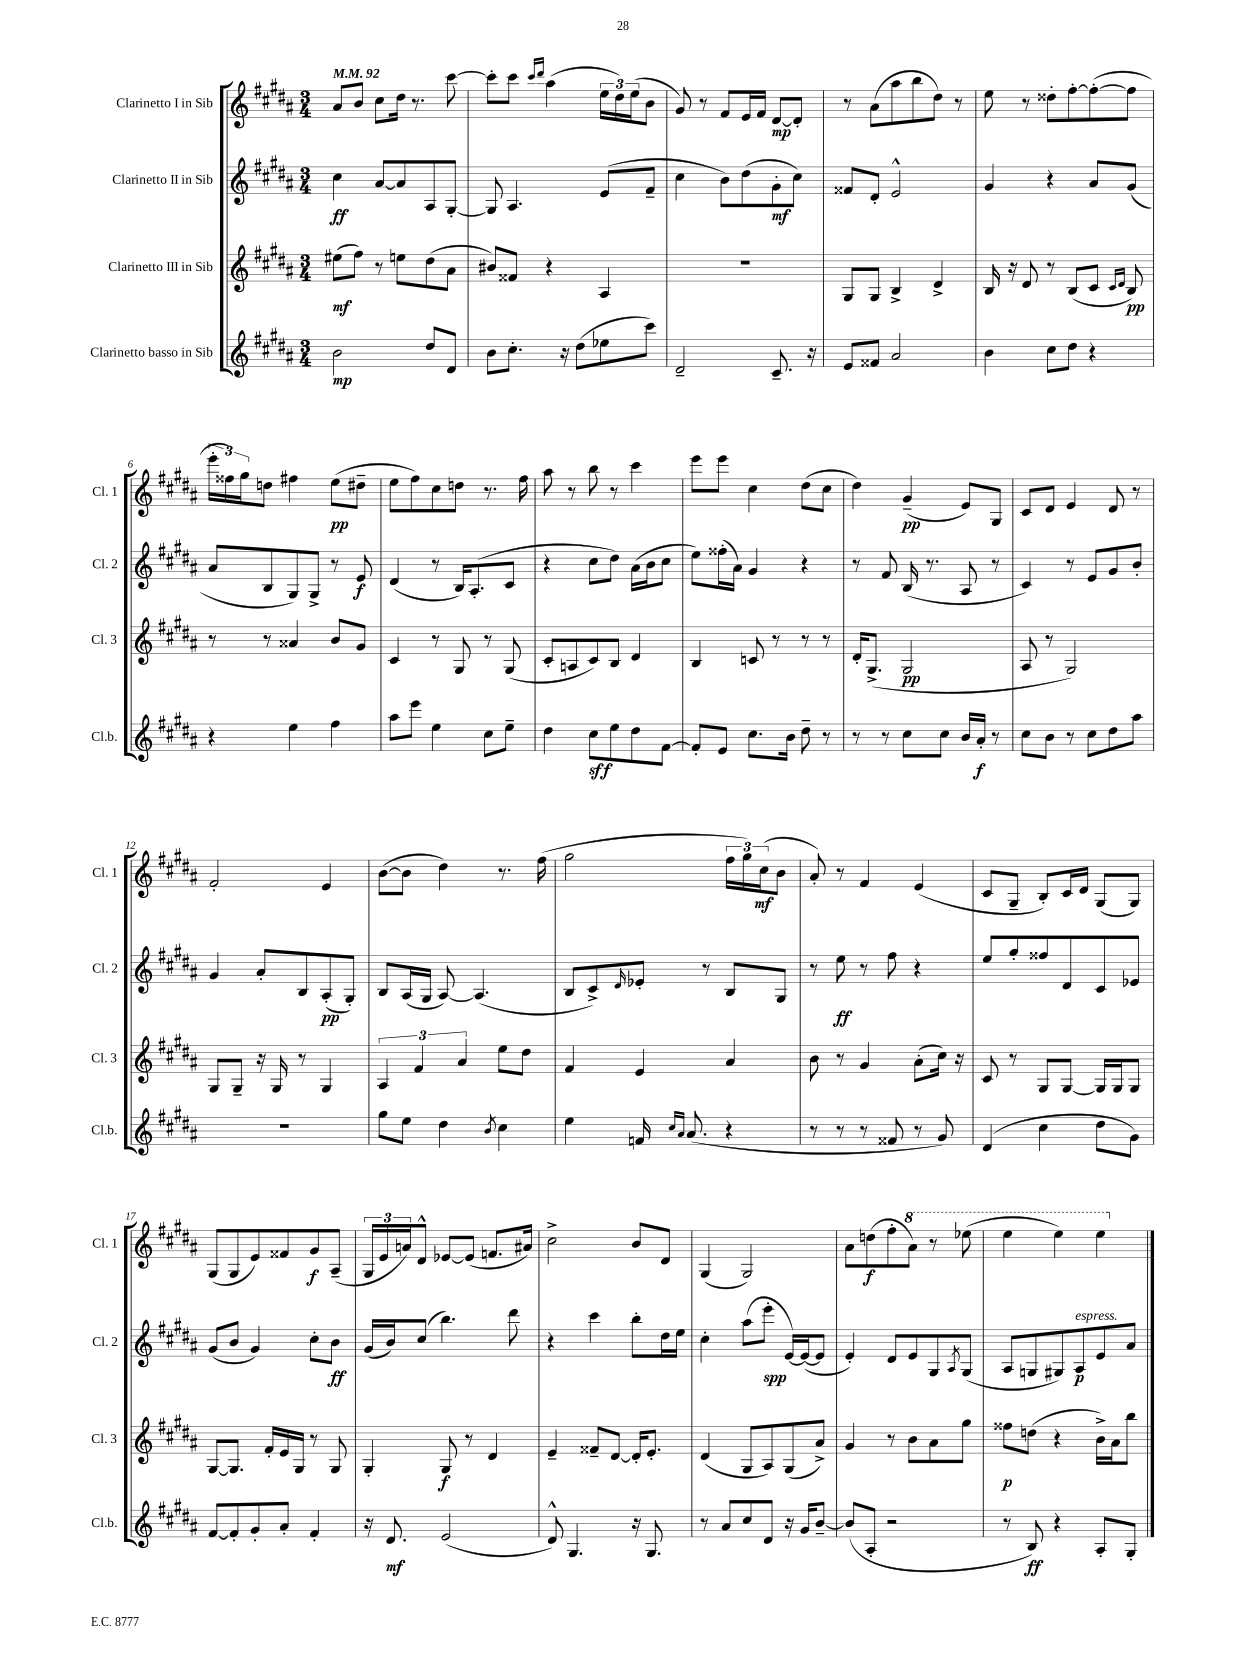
<<
\new StaffGroup <<
\new Staff = "s0" \with { instrumentName = "Clarinetto I in Sib" shortInstrumentName = "Cl. 1" } {
    \clef treble \key b \major \numericTimeSignature \time 3/4 \tempo 4 = 92
    ais'8 b'8 cis''8 dis''16 r8. cis'''8~ |
    cis'''8-. cis'''8 \grace { cis'''16 dis'''16 } ais''4( \tuplet 3/2 { e''16 dis''16) e''16( } b'8 |
    gis'8) r8 fis'8 e'16 fis'16 dis'8~\mp dis'8-. |
    r8 ais'8( ais''8 b''8 dis''8) r8 |
    e''8 r8 disis''8-. fis''8~-. fis''8~-.( fis''8 |
    \tuplet 3/2 { e'''16-. fisis''16) gis''16 } d''8 fis''4 e''8\pp( dis''8-- |
    e''8 fis''8) cis''8 d''8 r8. fis''16 |
    ais''8 r8 b''8 r8 cis'''4 |
    e'''8 e'''8 cis''4 dis''8( cis''8 |
    dis''4) gis'4--\pp( e'8) gis8 |
    cis'8 dis'8 e'4 dis'8 r8 |
    fis'2-. e'4 |
    b'8~( b'8 dis''4) r8. fis''16( |
    gis''2 \tuplet 3/2 { fis''16 gis''16) cis''16\mf( } b'8 |
    ais'8-.) r8 fis'4 e'4( |
    cis'8 gis8-- b8-.) cis'16 dis'16 gis8( gis8) |
    gis8( gis8 e'8) fisis'8 gis'8\f ais8--( |
    \tuplet 3/2 { gis16 e'16 a'16) } dis'8-^ ees'8~ ees'8( f'8. ais'16) |
    cis''2-> b'8 dis'8 |
    gis4( gis2) |
    ais'8 d''8\f( fis''8-. \ottava #1 ais''8) r8 ees'''8( |
    e'''4 e'''4) e'''4 \ottava #0 \bar "|." |
}
\new Staff = "s1" \with { instrumentName = "Clarinetto II in Sib" shortInstrumentName = "Cl. 2" } {
    \clef treble \key b \major \numericTimeSignature \time 3/4
    cis''4\ff ais'8~ ais'8 ais8 gis8~-. |
    gis8 ais4. e'8( fis'8-- |
    cis''4 b'8) dis''8( gis'8-.\mf cis''8) |
    fisis'8 dis'8-. e'2-^ |
    gis'4 r4 ais'8 gis'8( |
    ais'8 b8 gis8) gis8-> r8 e'8\f |
    dis'4( r8 b16) ais8.-.( cis'8 |
    r4 cis''8 dis''8) ais'16( b'16 cis''8 |
    e''8) fisis''16-.( ais'16) gis'4 r4 |
    r8 fis'8 b16( r8. ais8 r8 |
    cis'4) r8 e'8 gis'8 b'8-. |
    gis'4 ais'8-. b8 ais8-.\pp( gis8-.) |
    b8 ais16( gis16 ais8~) ais4.( |
    b8 cis'8->) \grace { dis'16 } ees'8-. r8 b8 gis8 |
    r8 e''8\ff r8 fis''8 r4 |
    e''8 gis''8-. fisis''8 dis'8 cis'8 ees'8 |
    gis'8( b'8 gis'4) cis''8-. b'8\ff |
    gis'16( b'16) cis''8( b''4.) dis'''8 |
    r4 cis'''4 b''8-. dis''16 e''16 |
    cis''4-. ais''8( e'''8-.\spp e'16~) e'16~( e'8 |
    e'4-.) dis'8 e'8 gis8 \acciaccatura { ais8 } gis8( |
    ais8 g8 gis8) ais8\p^\markup { \italic "espress." } e'8 ais'8 \bar "|." |
}
\new Staff = "s2" \with { instrumentName = "Clarinetto III in Sib" shortInstrumentName = "Cl. 3" } {
    \clef treble \key b \major \numericTimeSignature \time 3/4
    eis''8\mf( fis''8) r8 e''8 dis''8( ais'8 |
    bis'8) fisis'8 r4 ais4 |
    R2. |
    gis8 gis8 b4-> dis'4-> |
    b16 r16 dis'8 r8 b8( cis'8 \grace { cis'16 dis'16 } b8\pp) |
    r8 r8 aisis'4 b'8 gis'8 |
    cis'4 r8 gis8 r8 gis8( |
    cis'8-. a8 cis'8) b8 dis'4 |
    b4 c'8 r8 r8 r8 |
    dis'16-. gis8.->( gis2\pp |
    ais8 r8 gis2) |
    gis8 gis8-- r16 gis16 r8 gis4 |
    \tuplet 3/2 { ais4 fis'4 ais'4 } e''8 dis''8 |
    fis'4 e'4 ais'4 |
    b'8 r8 gis'4 ais'8-.( cis''16) r16 |
    cis'8 r8 gis8 gis8~ gis16 gis16 gis8 |
    gis8~ gis8. fis'16-. e'16 gis16 r8 gis8 |
    gis4-. gis8\f r8 dis'4 |
    e'4-- fisis'8-- dis'8~ dis'16-. e'8.-. |
    dis'4( gis8 ais8) gis8( ais'8->) |
    gis'4 r8 b'8 ais'8 gis''8 |
    fisis''8\p d''8( r4 b'16->) ais'16 b''8 \bar "|." |
}
\new Staff = "s3" \with { instrumentName = "Clarinetto basso in Sib" shortInstrumentName = "Cl.b." } {
    \clef treble \key b \major \numericTimeSignature \time 3/4
    b'2\mp dis''8 dis'8 |
    b'8 cis''8.-. r16 dis''8( ees''8 cis'''8) |
    dis'2-- cis'8.-- r16 |
    e'8 fisis'8 ais'2 |
    b'4 cis''8 dis''8 r4 |
    r4 e''4 fis''4 |
    ais''8 e'''8 e''4 cis''8 e''8-- |
    dis''4 cis''8\sff e''8 dis''8 fis'8~ |
    fis'8-. e'8 cis''8. b'16 dis''8-- r8 |
    r8 r8 cis''8 cis''8 b'16 ais'16-.\f r8 |
    cis''8 b'8 r8 cis''8 dis''8 ais''8 |
    R2. |
    gis''8 e''8 dis''4 \acciaccatura { b'8 } cis''4 |
    e''4 f'16 \grace { cis''16 ais'16 } ais'8.( r4 |
    r8 r8 r8 fisis'8 r8 gis'8) |
    dis'4( cis''4 dis''8 gis'8) |
    fis'8~ fis'8-. gis'8-. ais'8-. fis'4-. |
    r16 dis'8.\mf e'2( |
    dis'8-^) gis4. r16 gis8. |
    r8 ais'8 cis''8 dis'8 r16 gis'16 b'8~-- |
    b'8( ais8-. r2 |
    r8 b8\ff) r4 ais8-. gis8-. \bar "|." |
}
>>
>>
